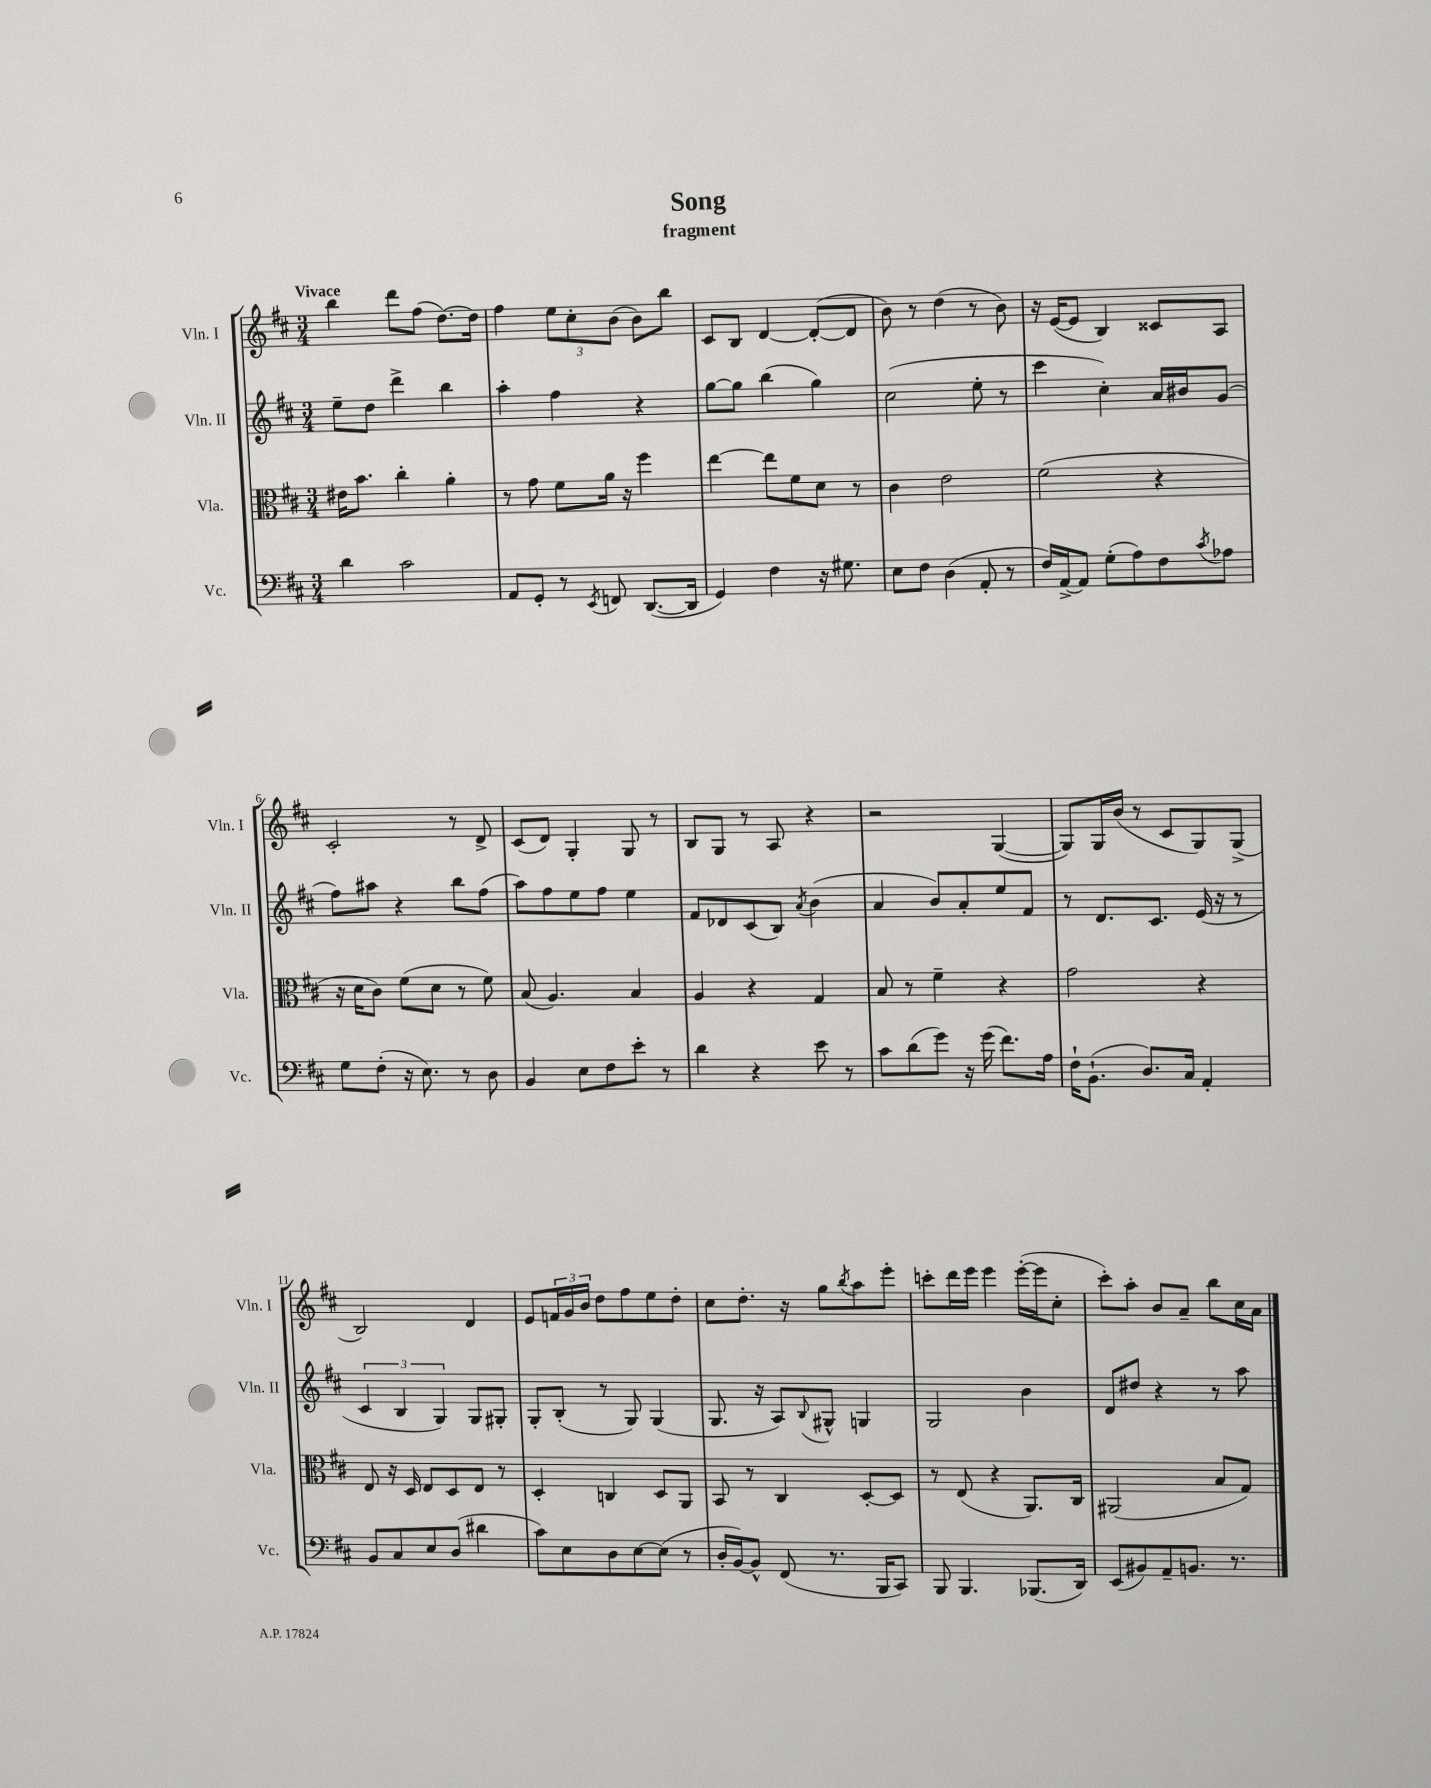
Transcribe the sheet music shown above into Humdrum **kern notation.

**kern	**kern	**kern	**kern
*staff4	*staff3	*staff2	*staff1
*clefF4	*clefC3	*clefG2	*clefG2
*k[f#c#]	*k[f#c#]	*k[f#c#]	*k[f#c#]
*M3/4	*M3/4	*M3/4	*M3/4
4d	16e#	8ee~	4bb
.	8.b	.	.
.	.	8dd	.
2c#	4cc#'	4ddd^	8ddd
.	.	.	(8ff#
.	4a'	4bb	[8.dd)
.	.	.	16dd]
=	=	=	=
8AA	8r	4aa'	4ff#
8GG'	8g	.	.
8r	8f#	4ff#	12ee
.	.	.	12cc#'
8qEE	.	.	.
8FF	16a	.	.
.	.	.	(12b
.	16r	.	.
([8.DD	4ff#	4r	8b)
.	.	.	8bb
16DD]	.	.	.
=	=	=	=
4GG)	[4ee	[8gg	8c#
.	.	8gg]	8B
4F#	8ee]	(4bb	[4d
.	8f#	.	.
16r	8d	4gg)	(8d'_
8.G#	.	.	.
.	8r	.	8d]
=	=	=	=
8E	4c#	(2cc#	8b)
8F#	.	.	8r
(4D	2e	.	(4dd
8AA'	.	8ee'	8r
8r	.	8r	8b)
=	=	=	=
16F#)	(2f#	4ccc#	16r
[16AA^	.	.	([16e
8AA]	.	.	8e]
(8G'	.	4cc#')	4B)
8A)	.	.	.
8F#	4r	16a	8c##
.	.	16b#	.
8qc#	.	.	.
8A-	.	(8g	8A
=	=	=	=
8G	16r	8ff#)	2c#'
.	16d	.	.
(8F#'	8c#)	8aa#	.
16r	(8f#	4r	.
8.E)	.	.	.
.	8d	.	.
8r	8r	8bb	8r
8D	8f#)	(8ff#	8d^
=	=	=	=
4BB	(8B	8aa)	(8c#
.	4.A)	8ff#	8d)
8E	.	8ee	4G'
8F#	.	8ff#	.
8e'	4B	4ee	8G
8r	.	.	8r
=	=	=	=
4d	4A	8f#	8B
.	.	8d-	8G
4r	4r	(8c#	8r
.	.	8B)	8A
.	.	8qa	.
8e	4G	(4b	4r
8r	.	.	.
=	=	=	=
8c#	8B	4a	2r
(8d	8r	.	.
8g)	4f#~	8b)	.
16r	.	8a'	.
(16g	.	.	.
8.f#)	4r	8ee	([4G
.	.	8f#	.
16A	.	.	.
=	=	=	=
16F#`	2g	8r	8G])
(8.BB`	.	.	.
.	.	8.d	16G
.	.	.	(16b
8.D)	.	.	8r
.	.	8.c#	.
.	.	.	8c#
16C#	.	.	.
4AA'	4r	(16e	8G)
.	.	16r	.
.	.	8r	(8G^
=	=	=	=
8BB	8E	6c#	2B)
8C#	16r	.	.
.	.	6B	.
.	16D	.	.
8E	8E	.	.
.	.	6G)	.
(8D	8D	.	.
4d#	8E	8G	4d
.	8r	8G#'	.
=	=	=	=
8c#)	4D'	8G'	8e
8E	.	(8B'	24f
.	.	.	24g
.	.	.	24b
8D	4C	8r	8dd
[8E	.	8G)	8ff#
(8E]	8D	(4G	8ee
8r	8AA	.	8dd'
=	=	=	=
16D'	8BB	8.G	8cc#
[16BB)	.	.	.
8BB^^]	8r	.	8.dd'
.	.	16r	.
(8FF#	4C#	8A)	.
.	.	.	16r
.	.	8qqB	.
8.r	.	8G#^^	8gg
.	.	.	8qbb
.	[8D'	4G	8aa
16BBB	.	.	.
8CC#)	8D]	.	8eee'
=	=	=	=
8BBB	8r	2G	8ccc'
4.BBB	(8E	.	16ddd
.	.	.	16eee
.	4r	.	4eee
(8.BBB-	8.AA)	4b	([16eee'
.	.	.	16eee]
.	.	.	8cc#'
16DD)	16C#	.	.
=	=	=	=
(8EE	(2AA#	8d	8ccc#')
8BB#)	.	8dd#	8aa'
8AA~	.	4r	8b
8.BB	.	.	8a~
.	8B	8r	8bb
8.r	.	.	.
.	8G)	8aa	16cc#
.	.	.	16a
==	==	==	==
*-	*-	*-	*-
